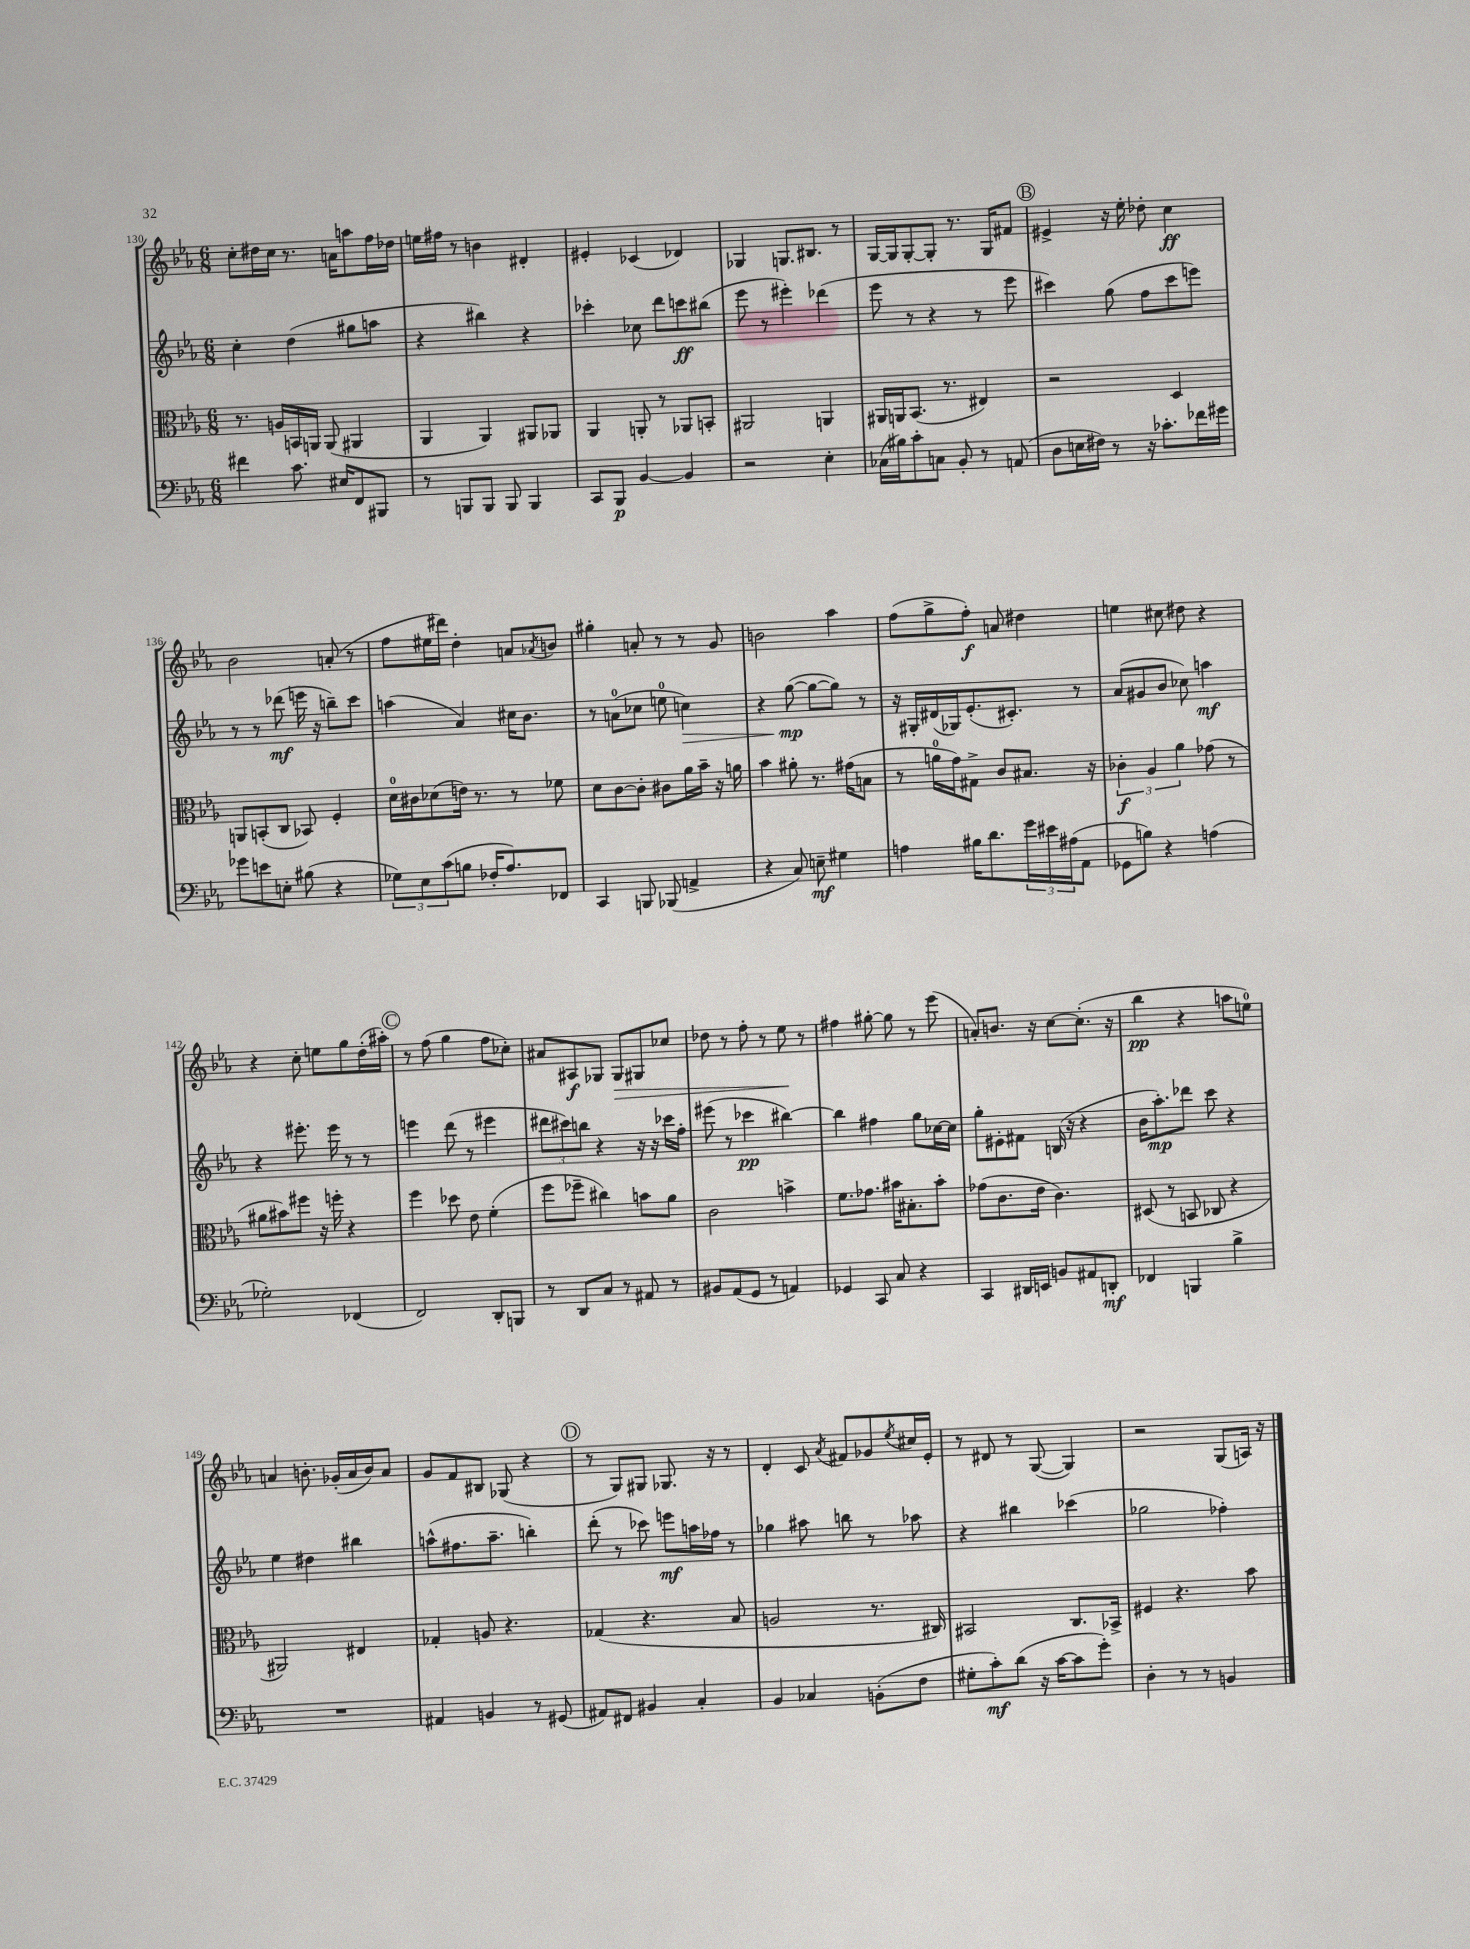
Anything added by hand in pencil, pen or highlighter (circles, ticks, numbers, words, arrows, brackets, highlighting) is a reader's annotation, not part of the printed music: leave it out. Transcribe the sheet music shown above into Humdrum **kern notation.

**kern	**dynam	**kern	**dynam	**kern	**dynam	**kern	**dynam
*part4	*part4	*part3	*part3	*part2	*part2	*part1	*part1
*staff4	*staff4	*staff3	*staff3	*staff2	*staff2	*staff1	*staff1
*clefF4	*	*clefC3	*	*clefG2	*	*clefG2	*
*k[b-e-a-]	*	*k[b-e-a-]	*	*k[b-e-a-]	*	*k[b-e-a-]	*
*M6/8	*	*M6/8	*	*M6/8	*	*M6/8	*
=130	=130	=130	=130	=130	=130	=130	=130
4f#X\	.	8.r	.	4cc'\	.	8cc'\L	.
.	.	.	.	.	.	16dd#X\L	.
.	.	16An/LL	.	.	.	16cc\JJ	.
8.c\	.	16BBn/	.	(4dd\	.	8.r	.
.	.	16AAn/JJ	.	.	.	.	.
.	.	(8AA/	.	.	.	.	.
16E#X/KL	.	.	.	.	.	16an\KL	.
8FF/	.	4AA#X/	.	8gg#X\L	.	8aan\	.
8BBB#X/J	.	.	.	8aan\J	.	16ff\L	.
.	.	.	.	.	.	16dd-X\JJ	.
=131	=131	=131	=131	=131	=131	=131	=131
8r	.	4AA-/	.	4r	.	16een\LL	.
.	.	.	.	.	.	16ff#X\JJ	.
8BBBn/L	.	.	.	.	.	8r	.
8BBB/J	.	4AA-/)	.	4bb#X\)	.	4bn\	.
8BBB/	.	.	.	.	.	.	.
4BBB/	.	8AA#X/L	.	4r	.	4d#X'/	.
.	.	8AA-X/J	.	.	.	.	.
=132	=132	=132	=132	=132	=132	=132	=132
8CC/L	.	4AA-/	.	4ccc-X'\	.	4e#X'/	.
8BBB-/J	p	.	.	.	.	.	.
[4BB-/	.	8AAn'/	.	8cc-X\	.	(4c-X/	.
.	.	8r	.	8ddd\L	.	.	.
4BB-/]	.	8AA-X/L	.	8cccn\	ff	4d-X/)	.
.	.	8BBn'/J	.	(8bb#X\J	.	.	.
=133	=133	=133	=133	=133	=133	=133	=133
2r	.	2AA#X/	.	8eee-\	.	4G-X/	.
.	.	.	.	8r	.	.	.
.	.	.	.	4eee#X'\)	.	8.Gn/L	.
.	.	.	.	.	.	8.B#X/J	.
4E-'\	.	4AAn/	.	(4ddd-X\	.	.	.
.	.	.	.	.	.	8r	.
=134	=134	=134	=134	=134	=134	=134	=134
(16C-X\LL	.	16AA#X/LL	.	8eee-\	.	[16G/LL	.
16B#X\J)	.	16AAn/J	.	.	.	16G/J]	.
8c'\	.	(8.BB-/J	.	8r	.	[8G'/	.
8Cn\J	.	.	.	4r	.	8G'/J]	.
.	.	8.r	.	.	.	.	.
8BB-'/	.	.	.	.	.	8.r	.
8r	.	4E#X/)	.	8r	.	.	.
.	.	.	.	.	.	16G/KL	.
(8AAn/	.	.	.	8eee-\	.	8f#X/J	.
!!LO:REH:place=s1:t=B
=135	=135	=135	=135	=135	=135	=135	=135
8D\L	.	2r	.	4ccc#X\)	.	4e#X^/	.
16En\L	.	.	.	.	.	.	.
16F#X\JJ)	.	.	.	.	.	.	.
8r	.	.	.	(8gg\	.	16r	.
.	.	.	.	.	.	16ee-'\	.
16r	.	.	.	8ff\L	.	8dd-X'\	.
8.c-X'\L	.	.	.	.	.	.	.
.	.	4D/	.	8ccc#\	.	4cc\	ff
16f-X\L	.	.	.	8eeen\J)	.	.	.
16g#X\JJ	.	.	.	.	.	.	.
!!LO:LB:g=z
=136	=136	=136	=136	=136	=136	=136	=136
8g-X\L	.	8AAn/L	.	8r	.	2b-\	.
8en\	.	(8BBn'/	.	8r	.	.	.
8En'\J	.	8C/J	.	(8ddd-X\	mf	.	.
(8B#X\	.	8BB-X/)	.	16eeen\	.	.	.
.	.	.	.	16r	.	.	.
4r	.	4F'/	.	8bbn~\L)	.	(8an'/	.
.	.	.	.	8ccc\J	.	8r	.
=137	=137	=137	=137	=137	=137	=137	=137
12G-X\L)	.	16d\LL	.	(4aan\	.	8ff\L	.
.	.	16c#X\J	.	.	.	.	.
12E-\	.	.	.	.	.	.	.
.	.	(8d-X\	.	.	.	16ee#X\L	.
(12c\	.	.	.	.	.	.	.
.	.	.	.	.	.	16ddd#X\JJ)	.
8Bn\J	.	16en\Jk)	.	4a-/)	.	4dd'\	.
.	.	8.r	.	.	.	.	.
16F-X'/KL	.	.	.	.	.	.	.
8.A-/)	.	.	.	.	.	.	.
.	.	8r	.	16cc#X\KL	.	8an/L	.
.	.	.	.	8.b-\J	.	.	.
.	.	.	.	.	.	8qa-X/	.
8FF-X/J	.	8f-X\	.	.	.	8bn/J	.
=138	=138	=138	=138	=138	=138	=138	=138
4CC/	.	8d\L	.	8r	.	4gg#X'\	.
.	.	[8c\	.	(8an\L	.	.	.
8BBBn/	.	8c'\J]	.	8cc-X\J	.	8an'/	.
(8BBB-X/	.	8c#X\L	.	8een\	.	8r	.
!	!	!	!	!	!LO:HP:b	!	!
4AAn^/	.	16a-\L	.	4ccn\)	>	8r	.
.	.	16b-~\JJ	.	.	.	.	.
.	.	16r	.	.	.	8g/	.
.	.	16an\	.	.	.	.	.
=139	=139	=139	=139	=139	=139	=139	=139
4r	.	4b-\	.	4r	.	2bn\	.
8C/)	.	8a#X'\	.	([8gg\	mp	.	.
8En~\	mf	8.r	.	8gg\L_	]	.	.
4G#X\	.	.	.	8gg\J])	.	4aa-\	.
.	.	(16g#X\KL	.	.	.	.	.
.	.	8Bn\J	.	8r	.	.	.
=140	=140	=140	=140	=140	=140	=140	=140
4An\	.	8r	.	16r	.	(8ff\L	.
.	.	.	.	16G#X'/LL	.	.	.
.	.	16an\LL	.	(16d#X/	.	8gg^\	.
.	.	16g\J)	.	16G-X/J)	.	.	.
16B#X\KL	.	8G#X^\J	.	(8.e-'/	.	8ff'\J)	f
8.d\	.	.	.	.	.	.	.
.	.	8c/L	.	.	.	8an/	.
.	.	.	.	8.c#X'/J)	.	.	.
24g\L	.	8.B#X/J	.	.	.	4dd#X\	.
24e#X\	.	.	.	.	.	.	.
(24A#X\J	.	.	.	.	.	.	.
8AA-\J	.	.	.	8r	.	.	.
.	.	16r	.	.	.	.	.
=141	=141	=141	=141	=141	=141	=141	=141
8GG-X\L	.	6c-X'\	f	(8a-/L	.	4een\	.
8Bn\J)	.	.	.	8g#X/	.	.	.
.	.	6A-/	.	.	.	.	.
4r	.	.	.	8b-/J	.	8cc#X\	.
.	.	6a-\	.	.	.	.	.
.	.	.	.	8cc-X\)	.	8dd#X\	.
(4An\	.	(8g-X\	.	4aan\	mf	4r	.
.	.	8r	.	.	.	.	.
!!LO:LB:g=z
=142	=142	=142	=142	=142	=142	=142	=142
2G-X'\)	.	8a#X\L	.	4r	.	4r	.
.	.	8b#X\)	.	.	.	.	.
.	.	8ff#X\J	.	8.eee#X'\	.	8cc'\	.
.	.	16r	.	.	.	8een\L	.
.	.	16ffn'\	.	16eee#\	.	.	.
(4FF-X/	.	4r	.	8r	.	8gg\	.
.	.	.	.	8r	.	(16dd'\L	.
.	.	.	.	.	.	16aa#X'\JJ)	.
!!LO:REH:place=s1:t=C
=143	=143	=143	=143	=143	=143	=143	=143
2FF/)	.	4ff\	.	4eeen\	.	8r	.
.	.	.	.	.	.	(8ff\	.
.	.	8dd-X\	.	(8ddd\	.	4gg\	.
.	.	8e-\	.	8r	.	.	.
8DD'/L	.	(4f'\	.	4eee#X\	.	8ff\L	.
8BBBn/J	.	.	.	.	.	8cc-X'\J)	.
=144	=144	=144	=144	=144	=144	=144	=144
8r	.	8ff\L	.	12ddd#X\L	.	8a#X/L	.
.	.	.	.	12ccc#X\)	.	.	.
8DD/L	.	8ff-X~\J	.	.	.	8A#X/	f
.	.	.	.	12bbn\J	.	.	.
8C/J	.	4cc#X\)	.	4r	.	8G-X/J	.
!	!	!	!	!	!	!	!LO:HP:b
8r	.	.	.	.	.	8G-/L	>
8AA#X/	.	8bn\L	.	16r	.	8G#X/	.
.	.	.	.	16r	.	.	.
8r	.	8a-\J	.	16ccc-X\LL	.	8cc-X/J	.
.	.	.	.	16ff'\JJ	.	.	.
=145	=145	=145	=145	=145	=145	=145	=145
8BB#X/L	.	2c\	.	(8eee#X\	.	8dd-X\	.
(8AA-/	.	.	.	8r	.	8r	.
8GG/J	.	.	.	4ccc-X\	pp	8ff'\	.
8r	.	.	.	.	.	8r	.
4AAn/)	.	4bn^\	.	[4bb#X\)	.	8ee-\	.
.	.	.	.	.	.	8r	]
=146	=146	=146	=146	=146	=146	=146	=146
4GG-X/	.	8.f\L	.	4bb#\]	.	4ff#X\	.
.	.	8.g-X\J	.	.	.	.	.
8CC/	.	.	.	4ff#X\	.	[8gg#X'\	.
8C/	.	16b#X\KL	.	.	.	8gg#\]	.
.	.	8.B#X'\	.	.	.	.	.
4r	.	.	.	8gg\L	.	8r	.
.	.	8b#'\J	.	[16cc-X\L	.	(8eee-\	.
.	.	.	.	16cc-\JJ]	.	.	.
=147	=147	=147	=147	=147	=147	=147	=147
4CC/	.	(8g-X\L	.	8gg'\L	.	8an'/L)	.
.	.	8.c\	.	8e#X'\	.	8.bn/J	.
16DD#X/LL	.	.	.	8f#X\J	.	.	.
16EEn/JJ	.	16e-\Jk	.	.	.	16r	.
8BBn/L	.	4.c\)	.	(16Bn/	.	[8cc\L	.
.	.	.	.	16r	.	.	.
8AA#X/	.	.	.	4r	.	(8.cc'\J]	.
8DDn'/J	mf	.	.	.	.	.	.
.	.	.	.	.	.	16r	.
=148	=148	=148	=148	=148	=148	=148	=148
4FF-X/	.	(8D#X/	.	16b-\KL	.	4bb-\	pp
.	.	.	.	8.aa-'\)	mp	.	.
.	.	8r	.	.	.	.	.
4BBBn/	.	8BBn/	.	8ddd-X\J	.	4r	.
.	.	8C-X/	.	8ccc\	.	.	.
4B-^\	.	4r	.	4r	.	8aan\L	.
.	.	.	.	.	.	8een\J)	.
!!LO:LB:g=z
=149	=149	=149	=149	=149	=149	=149	=149
2.r	.	2AA#X/)	.	4ee-\	.	4an/	.
.	.	.	.	4dd#X\	.	8.bn'\	.
.	.	.	.	.	.	(16g-X'/LL	.
.	.	4E#X/	.	4bb#X\	.	16a/	.
.	.	.	.	.	.	16b/J)	.
.	.	.	.	.	.	8a/J	.
=150	=150	=150	=150	=150	=150	=150	=150
4AA#X/	.	4G-X'/	.	(8aan^^\L	.	8g/L	.
.	.	.	.	8.ff#X\	.	8f/	.
4BBn/	.	8An/	.	.	.	8B#X/J	.
.	.	.	.	8.aa~\J	.	.	.
.	.	4.r	.	.	.	(8G-X/	.
8r	.	.	.	4bbn'\)	.	4r	.
(8GG#X/	.	.	.	.	.	.	.
!!LO:REH:place=s1:t=D
=151	=151	=151	=151	=151	=151	=151	=151
8AA#X/L)	.	(4G-X/	.	(8ddd'\	.	8r	.
8FF#X/J	.	.	.	8r	.	8G/L)	.
4BB#X/	.	4.r	.	8ccc-X\)	.	8G#X/J	.
.	.	.	.	8eeen\L	mf	8.G-X/	.
4C'/	.	.	.	16aan\L	.	.	.
.	.	.	.	16ff-X\JJ	.	16r	.
.	.	8B-/	.	8r	.	8r	.
=152	=152	=152	=152	=152	=152	=152	=152
4BB-/	.	2An/	.	4gg-X\	.	4d'/	.
4C-X/	.	.	.	8aa#X\	.	8c/	.
.	.	.	.	.	.	8qa-/	.
.	.	.	.	8bbn\	.	8f#X/L	.
(8BBn'\L	.	8.r	.	8r	.	8g-X/	.
.	.	.	.	.	.	8qee-/	.
8F\J	.	.	.	8aa-X\	.	16cc#X/L	.
.	.	16C#X/)	.	.	.	16e-'/JJ	.
=153	=153	=153	=153	=153	=153	=153	=153
8G#X'\L	.	2BB#X/	.	4r	.	8r	.
8c'\)	mf	.	.	.	.	8d#X/	.
(8d\J	.	.	.	4bb#X\	.	8r	.
16r	.	.	.	.	.	([8G/	.
[16c\KL	.	.	.	.	.	.	.
8c\]	.	8.C/L	.	(4ccc-X\	.	4G/])	.
8g'\J)	.	.	.	.	.	.	.
.	.	16BB-X^/Jk	.	.	.	.	.
=154	=154	=154	=154	=154	=154	=154	=154
4D'\	.	4F#X/	.	2gg-X\	.	2r	.
8r	.	4.r	.	.	.	.	.
8r	.	.	.	.	.	.	.
4BBn/	.	.	.	4ff-X'\)	.	(8G/L	.
.	.	8b-\	.	.	.	16An/Jk)	.
.	.	.	.	.	.	16r	.
==	==	==	==	==	==	==	==
*-	*-	*-	*-	*-	*-	*-	*-
